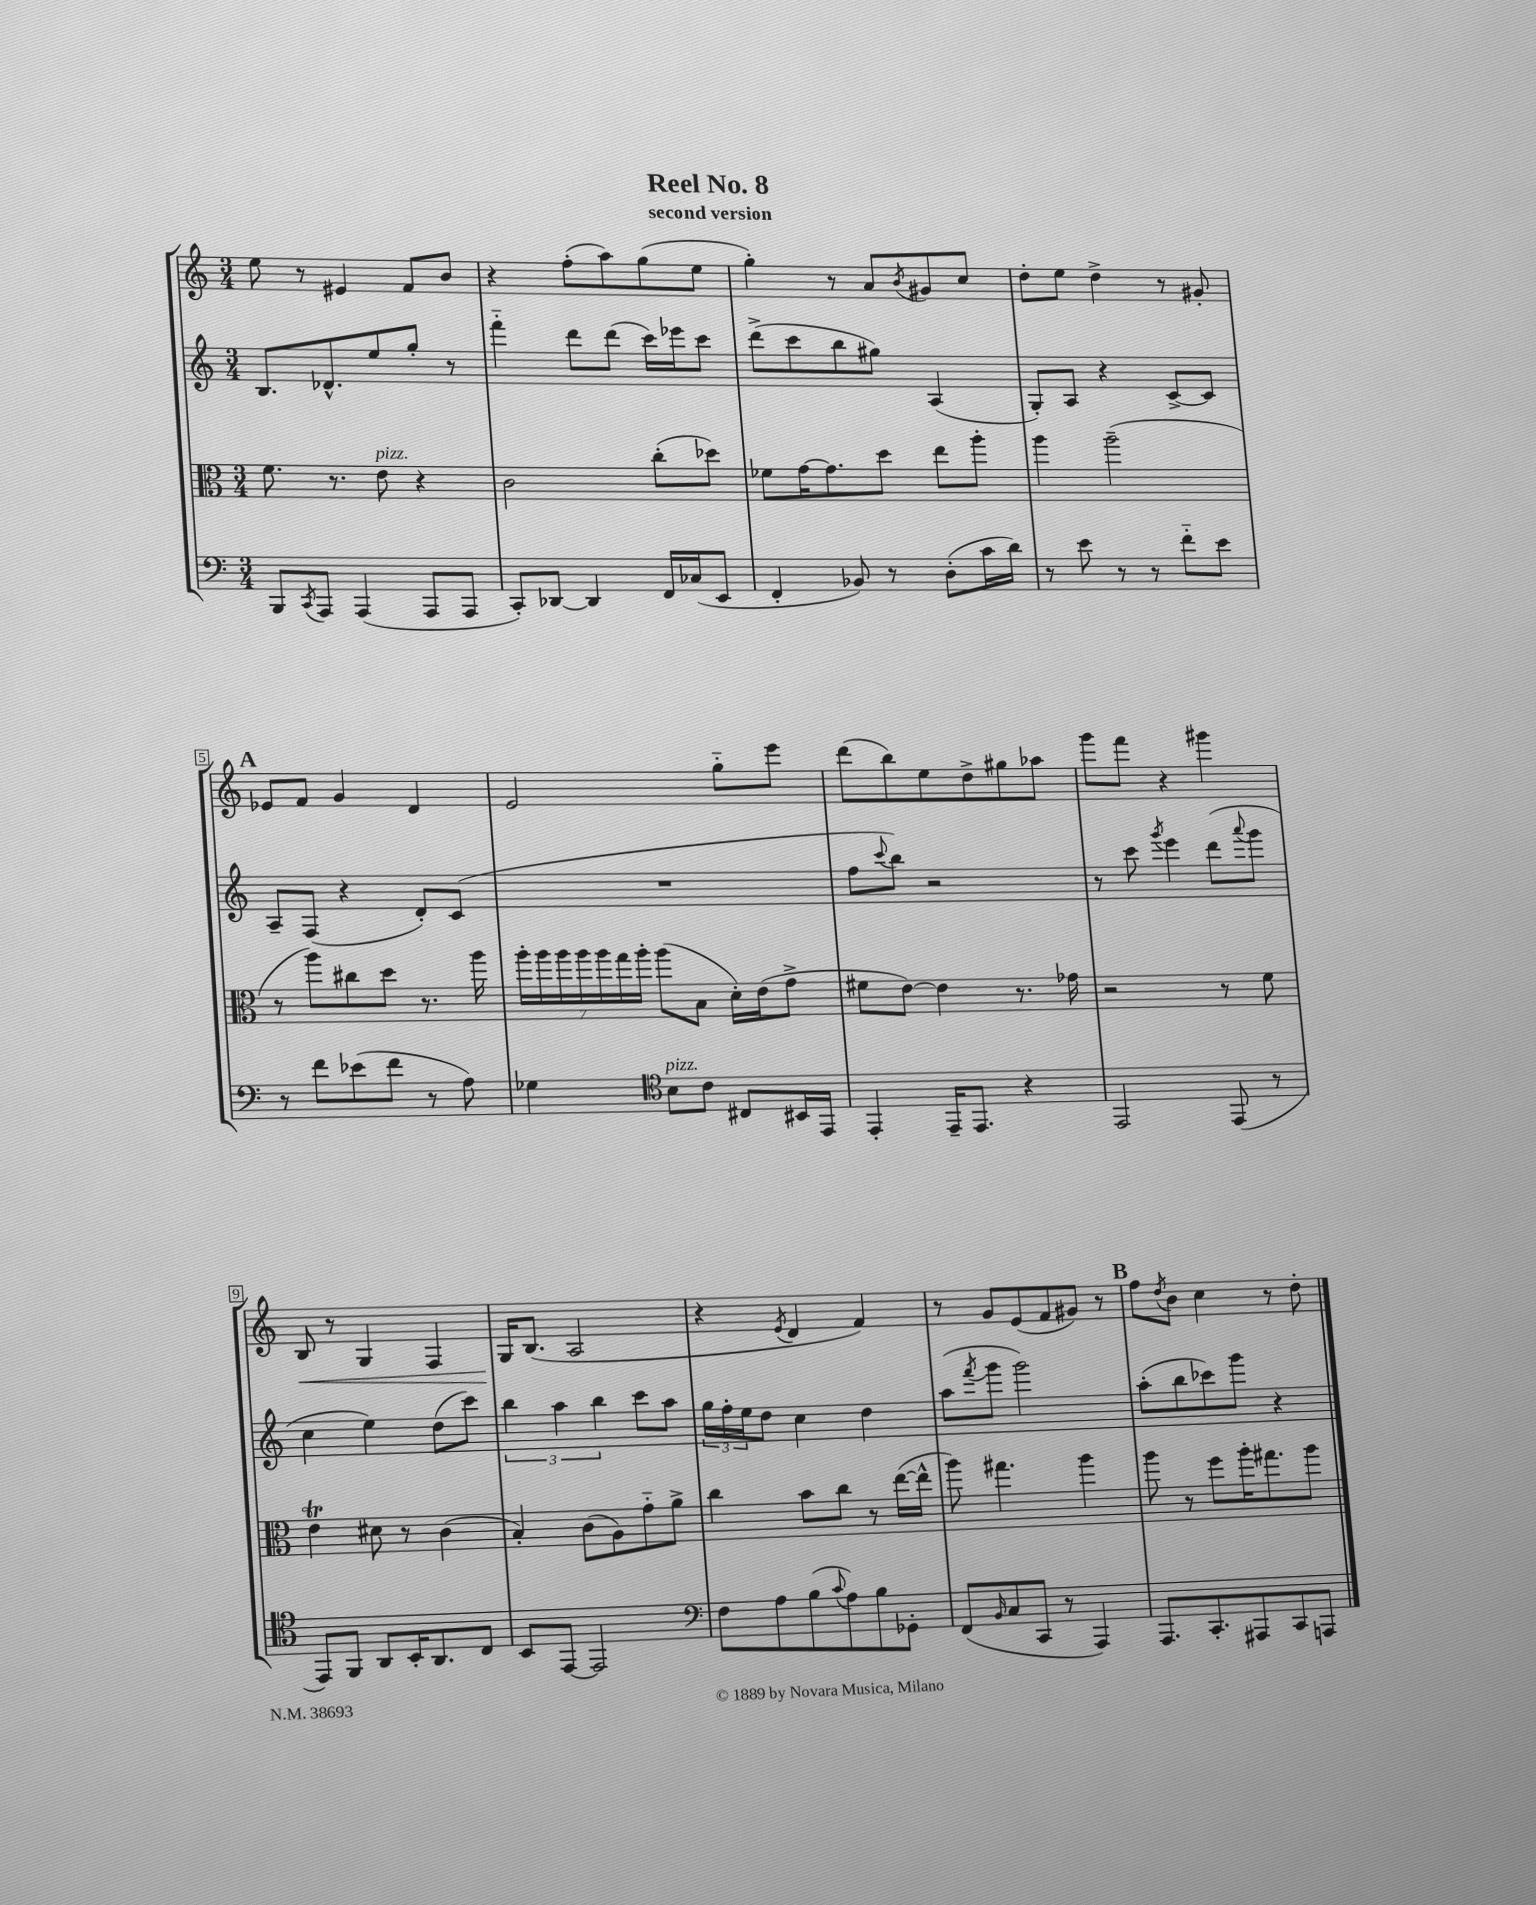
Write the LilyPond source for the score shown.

\header { title = "Reel No. 8" subtitle = "second version" }
<<
\new StaffGroup <<
\new Staff = "s0" {
    \clef treble \key c \major \numericTimeSignature \time 3/4
    e''8 r8 eis'4 f'8 b'8 |
    r4 f''8-.( a''8) g''8( e''8 |
    g''4-.) r8 a'8 \acciaccatura { b'8 } gis'8 c''8 |
    d''8-. e''8 d''4-> r8 gis'8-. |
    \mark \markup { \bold "A" } ees'8 f'8 g'4 d'4 |
    e'2 g''8-_ e'''8 |
    d'''8( b''8) e''8 d''8-> gis''8 aes''8 |
    g'''8 f'''8 r4 gis'''4 |
    b8\< r8 g4 f4 |
    g16\! b8.( a2 |
    r4 \acciaccatura { e'8 } d'4 f'4) |
    r8 g'8 e'8( f'8 gis'8) r8 |
    \mark \markup { \bold "B" } f''8 \acciaccatura { d''8 } b'8 c''4 r8 d''8-. \bar "|." |
}
\new Staff = "s1" {
    \clef treble \key c \major \numericTimeSignature \time 3/4
    b8. des'8.-^ e''8 g''8-. r8 |
    f'''4-_ d'''8 d'''8( c'''16) ees'''16 c'''8 |
    d'''8->( c'''8 b''8 gis''8) a4( |
    g8-.) a8 r4 c'8~-> c'8 |
    \mark \markup { \bold "A" } a8-- f8( r4 d'8-.) c'8( |
    R2. |
    f''8 \appoggiatura { c'''8 } b''8) r2 |
    r8 c'''8 \acciaccatura { g'''8 } e'''4 d'''8( \appoggiatura { a'''8 } g'''8 |
    c''4 e''4) d''8( c'''8) |
    \tuplet 3/2 { b''4 a''4 b''4 } c'''8 a''8 |
    \tuplet 3/2 { g''16 f''16-. e''16 } d''8 c''4 d''4 |
    a''8( \acciaccatura { f'''8 } g'''8 g'''2) |
    \mark \markup { \bold "B" } a''8-.( b''8 ces'''8) g'''8 r4 \bar "|." |
}
\new Staff = "s2" {
    \clef alto \key c \major \numericTimeSignature \time 3/4
    f'8. r8. e'8^\markup { \italic "pizz." } r4 |
    c'2 c''8-.( des''8) |
    fes'8 g'16~ g'8. d''8 e''8 a''8-. |
    a''4 a''2--( |
    \mark \markup { \bold "A" } r8 a''8) cis''8 d''8 r8. a''16 |
    \tuplet 7/4 { a''16-. a''16 a''16 a''16 a''16 g''16 a''16-. } a''8( b8 d'16-.) e'16( g'8-> |
    fis'8 e'8~) e'4 r8. ges'16 |
    r2 r8 f'8 |
    e'4\trill dis'8 r8 c'4( |
    b4-.) c'8( a8) g'8-_ a'8-> |
    c''4 b'8 c''8 r8 e''16~( e''16-^ |
    a''8) gis''4. a''4 |
    \mark \markup { \bold "B" } a''8 r8 f''8 a''16-. gis''8. a''8 \bar "|." |
}
\new Staff = "s3" {
    \clef bass \key c \major \numericTimeSignature \time 3/4
    b,,8 \acciaccatura { c,8 } a,,8 a,,4( a,,8 a,,8 |
    c,8-.) des,8~ des,4 f,16 ces16( e,8 |
    f,4-. bes,8) r8 d8-.( c'16 d'16) |
    r8 e'8 r8 r8 f'8-_ e'8 |
    \mark \markup { \bold "A" } r8 f'8 ees'8( f'8 r8 a8) |
    ges4 \clef tenor b8^\markup { \italic "pizz." } c'8 cis8 bis,16 e,16 |
    e,4-. e,16-- e,8. r4 |
    e,2 e,8( r8 |
    e,8) f,8 a,8 b,16-. a,8. c8 |
    b,8 e,8~ e,2 |
    \clef bass f8 a8 b8( \appoggiatura { c'8 } a8) b8 ges,8-. |
    f,8( \grace { b,16 } c8 c,8 r8 a,,4) |
    \mark \markup { \bold "B" } a,,8. c,8.-. ais,,8 c,8 a,,8 \bar "|." |
}
>>
>>
\layout { \context { \Score \override BarNumber.stencil = #(make-stencil-boxer 0.1 0.3 ly:text-interface::print) } }
